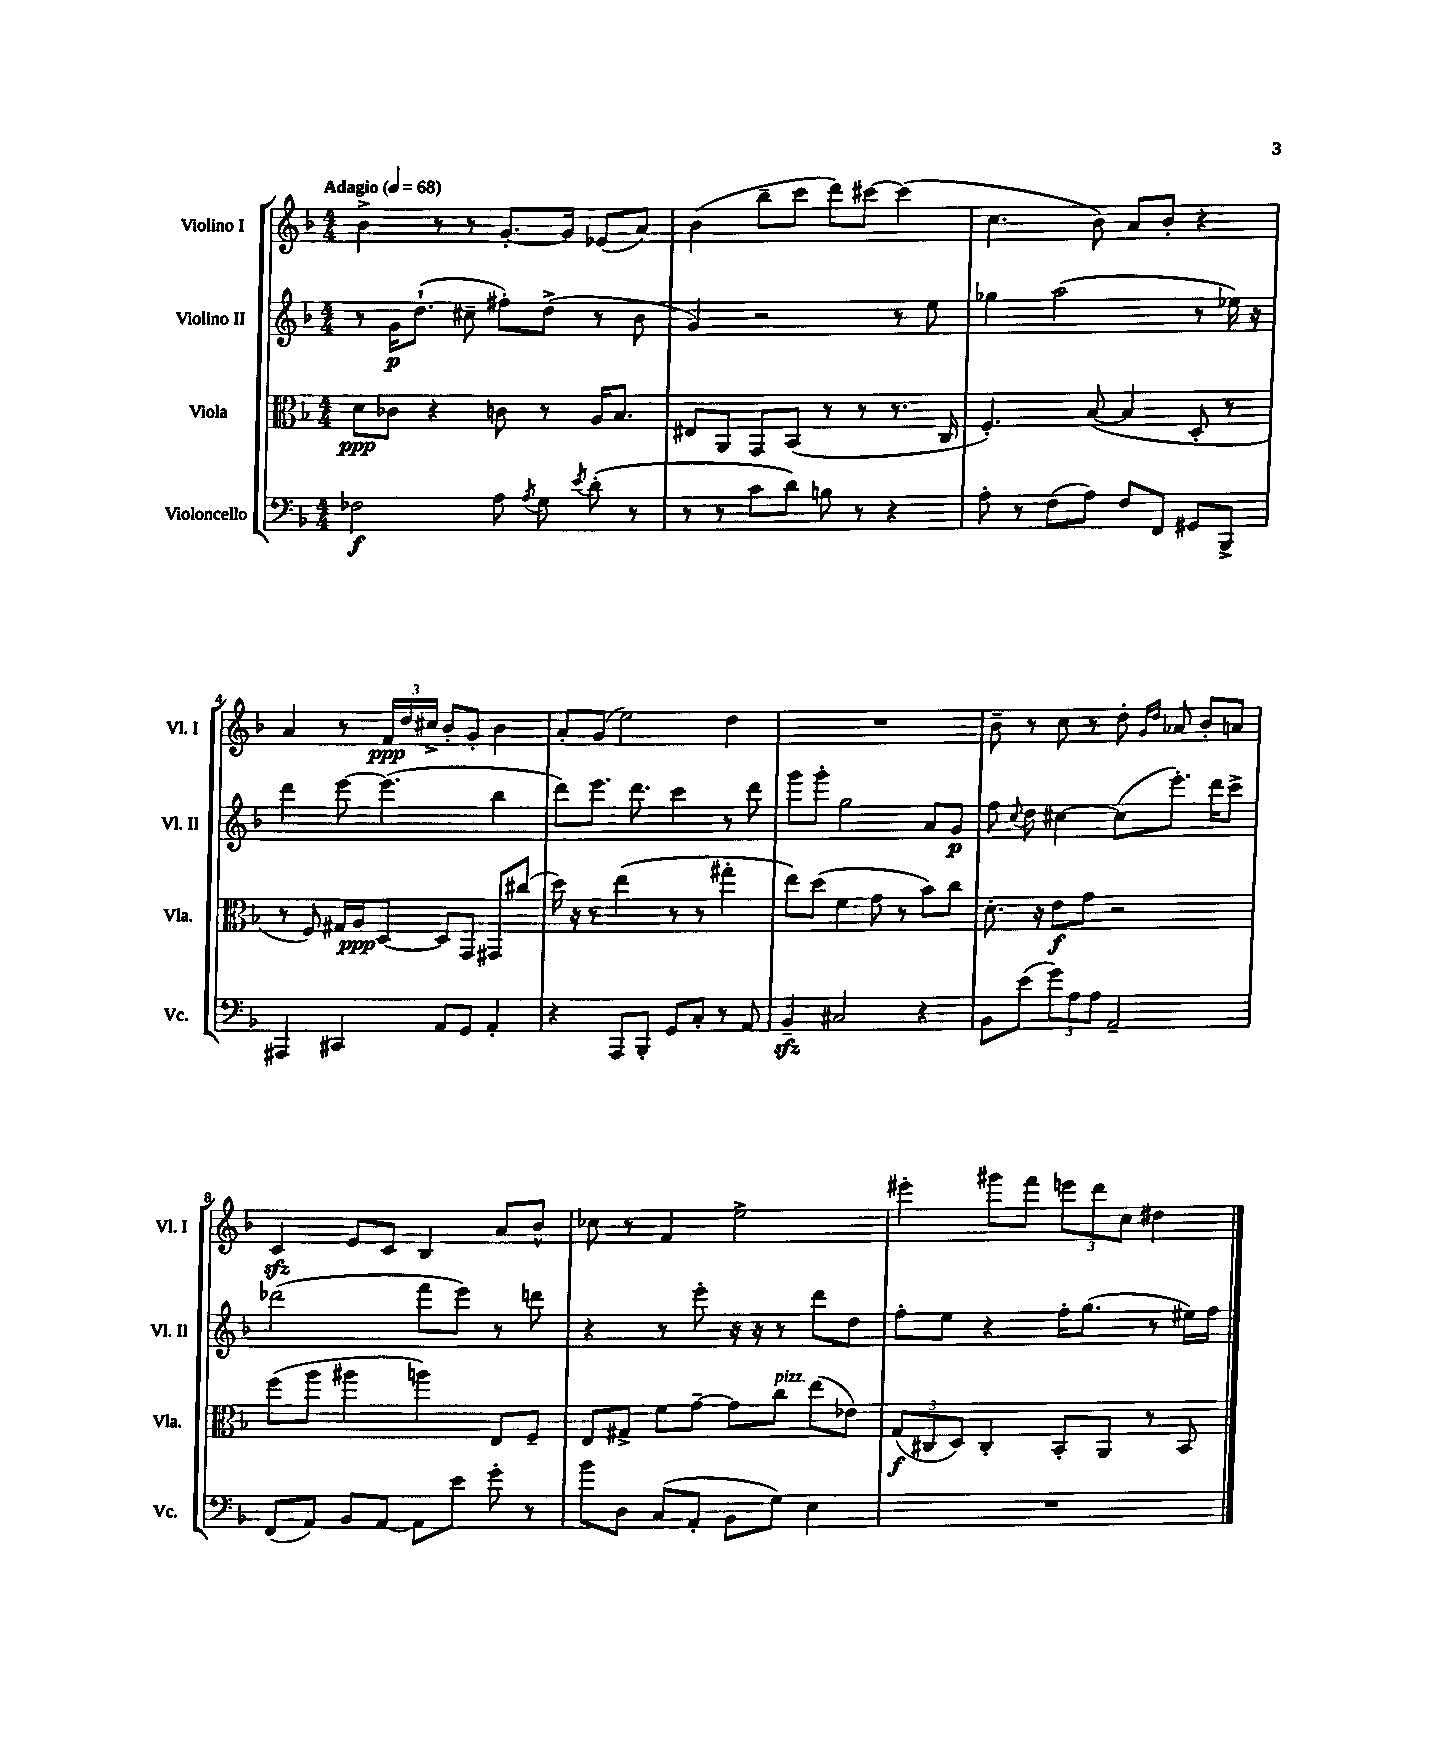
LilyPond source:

<<
\new StaffGroup <<
\new Staff = "s0" \with { instrumentName = "Violino I" shortInstrumentName = "Vl. I" } {
    \clef treble \key f \major \numericTimeSignature \time 4/4 \tempo "Adagio" 4 = 68
    \autoBeamOff bes'4-> r8 r8 g'8.[~-. g'16] ees'8[( a'8]) |
    bes'4( bes''8[-- c'''8] d'''8[) cis'''8]~ cis'''4( |
    c''4. bes'8) a'8[ bes'8]-. r4 |
    a'4 r8 \tuplet 3/2 { f'16[\ppp d''16 cis''16]-> } bes'8[-. g'8]-. bes'4 |
    a'8[-. g'8]( e''2) d''4 |
    R1 |
    bes'8-- r8 c''8 r8 d''8-. \grace { g'16[ d''16] } aes'8 bes'8[-. a'8] |
    c'4\sfz e'8[ c'8] bes4 a'8[ bes'8]-^ |
    ces''8 r8 f'4 e''2-> |
    eis'''4-. gis'''8[ f'''8] \tuplet 3/2 { e'''8[ d'''8 c''8] } dis''4 \bar "|." |
}
\new Staff = "s1" \with { instrumentName = "Violino II" shortInstrumentName = "Vl. II" } {
    \clef treble \key f \major \numericTimeSignature \time 4/4
    \autoBeamOff r8 g'16[\p d''8.]-!( cis''8-- fis''8[-.) d''8]->( r8 bes'8 |
    g'4) r2 r8 e''8 |
    ges''4 a''2( r8 ees''16) r16 |
    d'''4 e'''8~ e'''4.( bes''4 |
    d'''8[) e'''8.] d'''8. c'''4 r8 d'''8 |
    g'''8[ g'''8]-. g''2 a'8[ g'8]\p |
    f''8 \appoggiatura { c''8 } d''8 cis''4~ cis''8[( e'''8.]-.) d'''16[ c'''8]-> |
    des'''2( f'''8[ e'''8]) r8 d'''8 |
    r4 r8 e'''8-. r16 r16 r8 d'''8[ d''8] |
    f''8[-. e''8] r4 f''16[-. g''8.]( r8 eis''16[) f''16] \bar "|." |
}
\new Staff = "s2" \with { instrumentName = "Viola" shortInstrumentName = "Vla." } {
    \clef alto \key f \major \numericTimeSignature \time 4/4
    \autoBeamOff d'8[\ppp ces'8] r4 c'8 r8 a16[ bes8.] |
    eis8[ a,8] g,8[ bes,8]( r8 r8 r8. c16 |
    f4.-.) bes8~( bes4 d8-. r8 |
    r8 f8) gis16[ a16\ppp d8]~ d8[ g,8] gis,8[ cis''8]( |
    d''16) r16 r8 e''4( r8 r8 gis''4-. |
    e''8[) d''8]( f'4 g'8 r8 bes'8[) c''8] |
    d'8.-. r16 e'8[\f g'8] r2 |
    f''8[( a''8] ais''4 a''4) e8[ f8]-- |
    e8[ gis8]-> f'8[ g'8]~-- g'8[ c''8]^\markup { \italic "pizz." } e''8[( ees'8]) |
    \tuplet 3/2 { g8[\f( cis8 d8]) } cis4-. bes,8[-. a,8] r8 bes,8 \bar "|." |
}
\new Staff = "s3" \with { instrumentName = "Violoncello" shortInstrumentName = "Vc." } {
    \clef bass \key f \major \numericTimeSignature \time 4/4
    \autoBeamOff fes2\f a8 \acciaccatura { a8 } g8 \acciaccatura { e'8 } d'8-.( r8 |
    r8 r8 c'8[ d'8]) b8 r8 r4 |
    a8-. r8 f8[( a8]) f8[ f,8] gis,8[ bes,,8]-> |
    ais,,4 cis,4 a,8[ g,8] a,4-. |
    r4 a,,8[ bes,,8]-. g,8[ c8]-. r8 a,8 |
    bes,4--\sfz cis2 r4 |
    bes,8[ e'8]( \tuplet 3/2 { g'8[) a8 a8] } a,2-- |
    f,8[( a,8]) bes,8[ a,8]~ a,8[ e'8] g'8-. r8 |
    bes'8[ d8] c8[( a,8]-. bes,8[ g8]) e4 |
    R1 \bar "|." |
}
>>
>>
